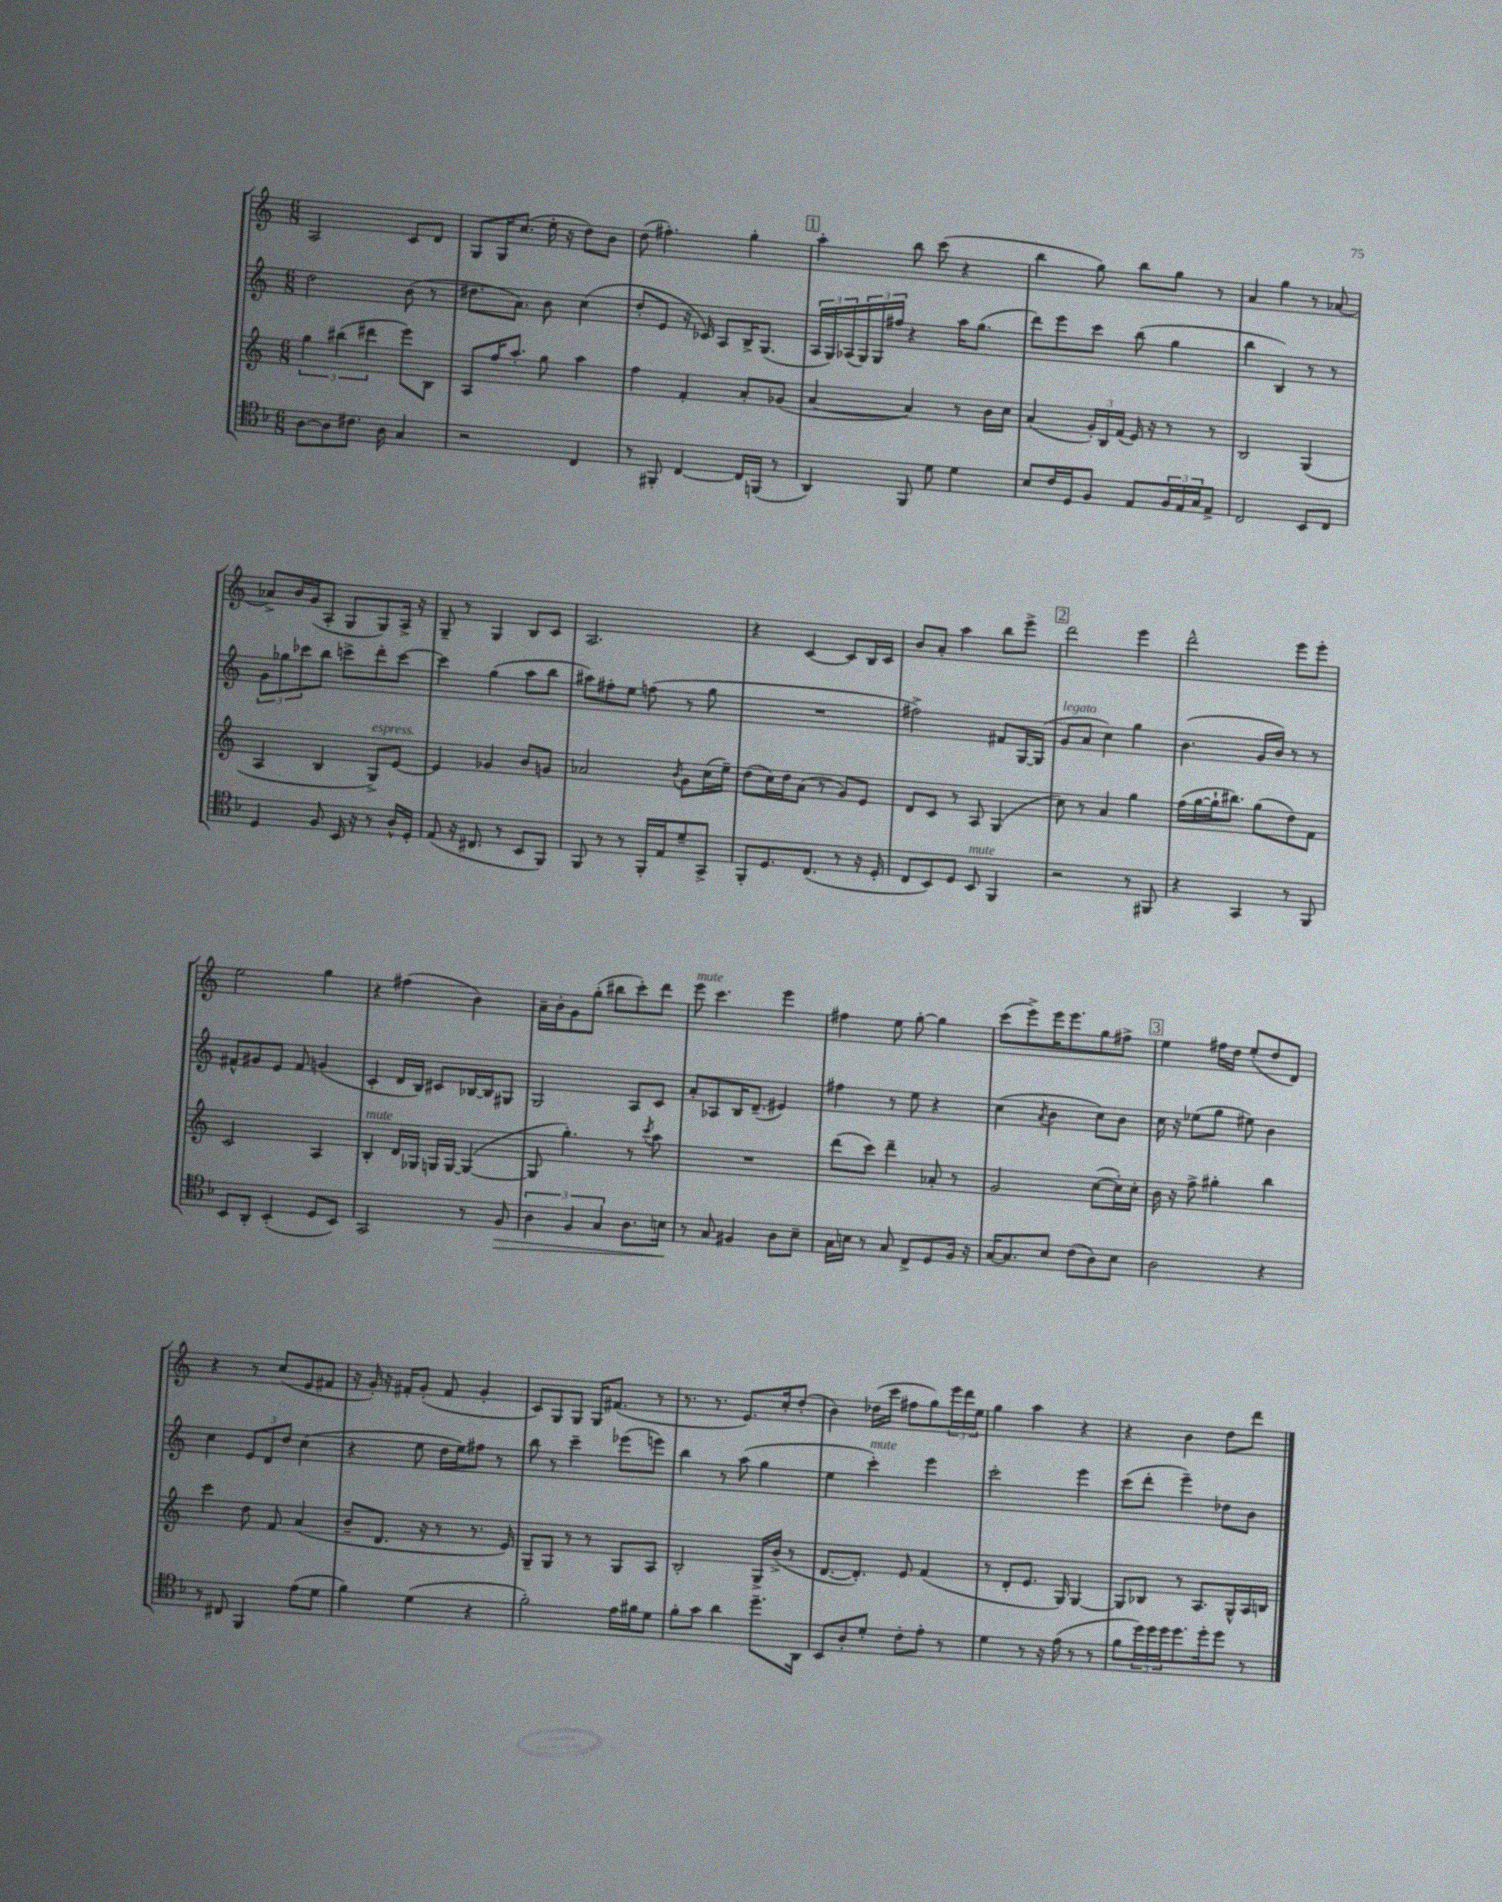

**kern	**kern	**kern	**kern
*staff4	*staff3	*staff2	*staff1
*clefC4	*clefG2	*clefG2	*clefG2
*k[b-]	*k[]	*k[]	*k[]
*M6/8	*M6/8	*M6/8	*M6/8
[8A\L	6gg\	2dd\	2A/
8A\]	.	.	.
.	(6bb#\	.	.
8.c#\J	.	.	.
.	6ddd#\	.	.
16A\	.	.	.
4G/	8eee\L)	(8b\	8c/L
.	8B\J	8r	8d/J
=	=	=	=
2r	8A/L	8.dd#\L	8G/L
.	16ff/K	.	16G/K
.	8.aa'/J	8.a\J)	(8.cc/J
.	8gg\	8b\	16ee'\
.	.	.	16r
4C/	4aa\	(4cc\	8dd\L)
.	.	.	8b\J
=	=	=	=
8r	4ff\	8dd'/L	(8dd\
8FF#'/	.	8e/J	4.ff#'\)
[4C/	4f'/	16r	.
.	.	16c-/)	.
.	.	8A/L	.
16C/]LL	8a'/L	16B^/K	4gg'\
(16FF/JJ	.	(8.G/J	.
8r	(8g-/J	.	.
=	=	=	=
4AA/)	[4a/	24A/LL	4aa'\
.	.	24G/)	.
.	.	(24A-/	.
.	.	24G/)	.
.	.	24G/	.
.	.	24ff#/JJ	.
8FF/	4a/])	4r	8bb\
8d\	.	.	(8ccc\
4d\	8r	16aa\LK	4r
.	.	(8.gg\J	.
.	16b\LL	.	.
.	16cc\JJ	.	.
=	=	=	=
8B-/L	(4a/	8ddd\L)	4bb\
16c/L	.	8eee\	.
16D/J	.	.	.
8F/J	24g'/LL)	8ccc\J	8gg\)
.	24B/	.	.
.	(24f/JJ	.	.
8E/L	16e/)	(8bb\	8bb\L
.	16r	.	.
24F/L	8r	4gg\	8gg\J
24E/	.	.	.
24G/J	.	.	.
8E^/J	8r	.	8r
=	=	=	=
2C/	2B/	4bb\	4a/
.	.	4B/)	4gg\
8BB-/L	(4G/	8r	8r
8C/J	.	8r	[8a-/
=	=	=	=
4D/	4A/	12g\L	8a-^/]L
.	.	12gg-\	.
.	.	.	16b/L
.	.	12ccc-\	.
.	.	.	(16g/J
8F/	4B/	8bb\J	8A'/J
16BB-/	.	8ccc^\L	8G/L
16r	.	.	.
8r	8G^/L)	8ddd'\	8G/)
16A^^/LL	[8e/J	[8ccc\J	16A^/Jk
16D'/JJ	.	.	16r
=	=	=	=
(8E/	4e/]	4ccc\]	8G~/
16r	.	.	8r
8.C#/	.	.	.
.	4g-/	(4gg\	4G/
8r	.	.	.
8BB-/L	8b/L	8aa\L	8B/L
8FF/J)	8g/J	8bb\J	8c/J
=	=	=	=
8FF/	2a-/	8aa#\L)	2.A/
8r	.	8ff#'\	.
8r	.	8ee\J	.
16FF'/LL	.	(8ff\	.
16E/J	.	.	.
.	8qb/	.	.
8d~/	8g\L	8r	.
8GG^/J	(16cc\L	8gg\	.
.	16ee~\JJ)	.	.
=	=	=	=
8FF'/L	(8dd\L	2.r	4r
8.D/	16cc\L)	.	.
.	16dd\J	.	.
.	(8a\J	.	[4c/
(8.C/J	.	.	.
.	8r	.	.
8r	8g/L)	.	8c/]L
16r	8e/J	.	16B/L
16D'/	.	.	16c/JJ
=	=	=	=
8C/L	8d/L	2ff#^\)	8b/L
8BB-/)	8c/J	.	8a'/J
8D/J	8r	.	4aa\
8BB-/	8A/	.	.
4FF/	(4G/	8f#/L	8bb\L
.	.	[16G/L	8eee^\J
.	.	(16G/]JJ	.
=	=	=	=
2r	8cc\)	8g/L	2ddd\
.	8r	8a/J	.
.	4a/	4cc\)	.
8r	4gg\	4gg\	4eee\
8FF#/	.	.	.
=	=	=	=
4r	(16ff\LL	(4.b\	2ddd^^\
.	[16gg\	.	.
.	16gg`\]J	.	.
.	8.bb#\J)	.	.
4GG/	.	.	.
.	(8gg\L	16g/LL	.
.	.	16b/JJ)	.
8r	8dd\)	8r	8eee\L
8FF/	8f\J	8r	8eee'\J
=	=	=	=
8BB-/L	2c/	8f#^^/L	2ee\
8AA'/J	.	8g#/	.
(4BB-'/	.	8e/J	.
.	.	8f#/	.
8D/L	4A/	(4g/	4gg\
8BB-/J)	.	.	.
=	=	=	=
2GG/	4B'/	4c'/	4r
.	16d/LL	16d/LL	(4ff#\
.	16G-/JJ	16B/JJ)	.
.	16G/LL	8c#/L	.
.	[16G/JJ	.	.
8r	(4G/_	[16B-/L	4b\)
.	.	16B-/]J	.
8F/	.	8G#/J	.
=	=	=	=
6A\	8G/]	2G/	16a~\LL
.	.	.	16b'\J
.	4.gg'\)	.	8g\
6F/	.	.	.
.	.	.	(8gg'\J
6G/	.	.	.
.	.	.	8bb#\L
8.A\L	8r	8A/L	8ccc'\)
.	8qccc/	.	.
.	8aa\	8c/J	8ddd\J
16B\Jk	.	.	.
=	=	=	=
8r	2.r	8a'/L	8eee\
8G/	.	8A-/	4.ccc\
4F#/	.	16B/K	.
.	.	(8.d~/J	.
8A\L	.	4e#/)	4eee\
8B-~\J	.	.	.
=	=	=	=
16G\LL	(8ddd\L	4ff#\	4ff#\
16B\JJ	.	.	.
8r	8ccc\J)	.	.
8G/	4ddd~\	8r	8ee\
8C^/L	.	8ee\	[8gg'\
8D/	8a-'/	4r	4gg\]
16F/Jk	8r	.	.
16r	.	.	.
=	=	=	=
[16G/LK	2g/	(4cc\	(8ccc\L
8.G/]	.	.	.
.	.	.	8eee^\)
.	.	8qa/	.
8B-/J	.	4b\	16eee\K
.	.	.	8.eee\
(8c\L	.	.	.
8A\)	([8cc\L	8cc\L)	8gg\
8B-\J	16cc'\]L)	8b\J	8ff#^\J
.	16cc'\JJ	.	.
=	=	=	=
2A\	16b\	16cc\	4ee\
.	16r	16r	.
.	8ff^\	(8ee-\L	.
.	4gg#'\	8gg\J	16ff#\LL
.	.	.	16dd\JJ
.	.	8ee#\)	(8ee'/L
4r	4bb\	4b\	8dd/
.	.	.	8d/J)
=	=	=	=
8r	4ccc\	4cc\	4r
8C#/	.	.	.
4FF/	8dd\	12e/L	8r
.	.	12d/	.
.	8f/	.	(8cc/L
.	.	12dd/J	.
(8e\L	(4a/	(4cc\	8e/
8d\J	.	.	8f#/J
=	=	=	=
4f\)	8b~/L	4r	16r
.	.	.	16g'/)
.	8.d/J	.	16r
.	.	.	16f#'/LK
(4d\	.	8ee\	(8g'/J
.	16r	.	.
.	8r	16dd\LL	8f#/
.	.	16ee\J)	.
4r	8.r	8ff#\J	4g'/
.	.	8r	.
.	16e/)	.	.
=	=	=	=
2f'\)	8G~/L	8bb\	8c/L)
.	8G/J	8r	8G/
.	8r	4ccc~\	8G/J
.	8r	.	16G/LK
.	.	.	(8.f#/J
16e\LL	8G/L	(8eee-\L	.
16f#\J	.	.	.
8d\J	8A/J	8eee\J)	8r
=	=	=	=
8f'\L	2B'/	4bb\	8.r
8g\J	.	.	.
.	.	.	8.r
4a\	.	8r	.
.	.	(8aa\	8.e/L)
8.dd~\L	16G^/LL	4gg\	.
.	(16b^/JJ	.	16cc'/k
.	8r	.	(8dd'/J
16AA\Jk	.	.	.
=	=	=	=
8BB-/L	[8.d/L	4ee\	4b\)
8A'/	.	.	.
.	8.d'/]J)	.	.
8d'/J	.	4ccc'\)	(16dd-\LL
.	.	.	16ccc\JJ
8c'\L	8e/	.	8ff#\L
8e'\J	(4f/	4eee\	8gg\)
8r	.	.	24eee\L
.	.	.	24ddd\
.	.	.	24ee\JJ
=	=	=	=
4d\	8r	2ccc'\	4gg\
.	8d'/L	.	.
8r	8.e/J	.	4aa\
16r	.	.	.
(16e\	16G/)	.	.
8r	[4G/	4eee\	4r
8r	.	.	.
=	=	=	=
8f\L	8G/]L	(8ccc\L	4r
24dd\L)	8B-/J	8ddd'\J	.
24dd\	.	.	.
24dd\J	.	.	.
8.dd\	8r	4eee~\)	4b\
.	8.A/L	.	.
16dd'\k	.	.	.
8dd\J	.	8dd-\L	8dd\L
.	16G^^/L	.	.
8r	16A/	8b\J	8ddd\J
.	16B/JJ	.	.
==	==	==	==
*-	*-	*-	*-
